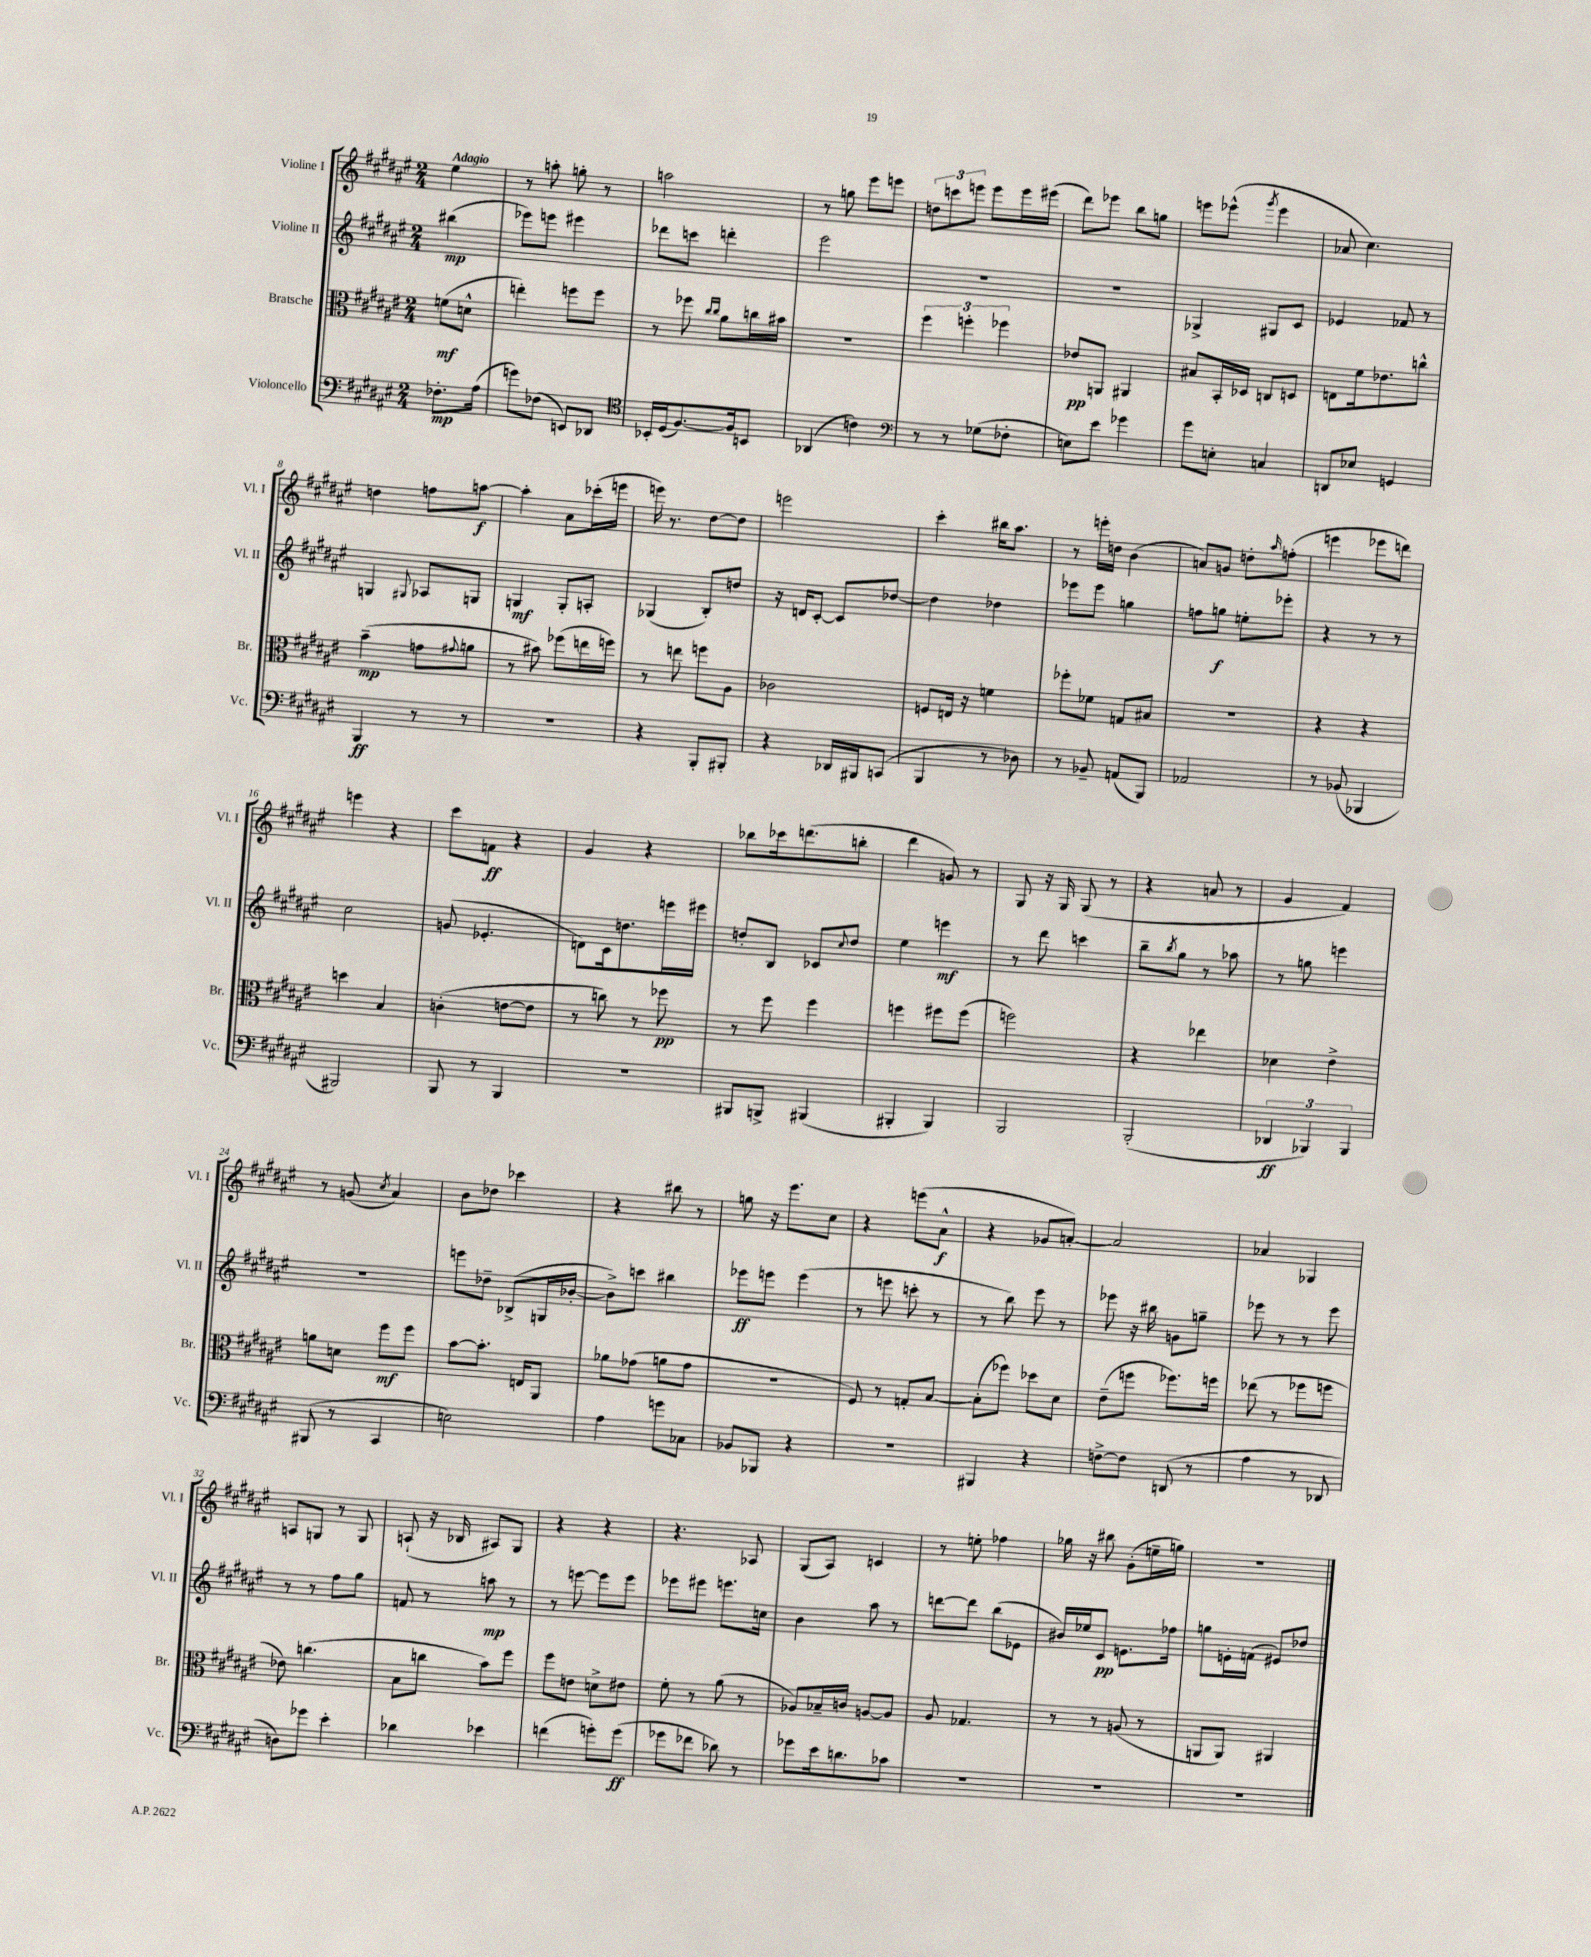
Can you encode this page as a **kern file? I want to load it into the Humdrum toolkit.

**kern	**dynam	**kern	**dynam	**kern	**dynam	**kern	**dynam
*part4	*part4	*part3	*part3	*part2	*part2	*part1	*part1
*staff4	*staff4	*staff3	*staff3	*staff2	*staff2	*staff1	*staff1
*I"Violoncello	*	*I"Bratsche	*	*I"Violine II	*	*I"Violine I	*
*I'Vc.	*	*I'Br.	*	*I'Vl. II	*	*I'Vl. I	*
*clefF4	*	*clefC3	*	*clefG2	*	*clefG2	*
*k[f#c#g#d#a#e#]	*	*k[f#c#g#d#a#e#]	*	*k[f#c#g#d#a#e#]	*	*k[f#c#g#d#a#e#]	*
*M2/4	*	*M2/4	*	*M2/4	*	*M2/4	*
=	=	=	=	=	=	=	=
!	!	!	!	!	!	!LO:TX:a:B:t=Adagio	!
8.F-X'\L	mp	(8fn\L	mf	(4bb#X\	mp	4ee#\	.
.	.	8dn^^\J	.	.	.	.	.
(16A#\Jk	.	.	.	.	.	.	.
=1	=1	=1	=1	=1	=1	=1	=1
8gn\L)	.	4een'\)	.	8eee-X\L)	.	8r	.
(8F-X\J	.	.	.	8eeen\J	.	8aan'\	.
8EEn/L)	.	8ffn\L	.	4eee#X\	.	8ggn'\	.
8DD-X/J	.	8ff\J	.	.	.	8r	.
=2	=2	=2	=2	=2	=2	=2	=2
*clefC4	*	*	*	*	*	*	*
16BB-X'/LL	.	8r	.	8ddd-X\L	.	2aan\	.
(16D#/J	.	.	.	.	.	.	.
[8.F#/)	.	8ff-X\	.	8cccn\J	.	.	.
.	.	16qqcc#/LL	.	.	.	.	.
.	.	16qqcc#/JJ	.	.	.	.	.
.	.	8a#\L	.	4dddn'\	.	.	.
16F#/k]	.	.	.	.	.	.	.
8BBn/J	.	16ccn\L	.	.	.	.	.
.	.	16b#X\JJ	.	.	.	.	.
=3	=3	=3	=3	=3	=3	=3	=3
(4AA-X/	.	2r	.	2eee#\	.	8r	.
.	.	.	.	.	.	8ggn\	.
4cn\)	.	.	.	.	.	8eee#\L	.
.	.	.	.	.	.	8eeen\J	.
=4	=4	=4	=4	=4	=4	=4	=4
*clefF4	*	*	*	*	*	*	*
8r	.	6ff#\	.	2r	.	12ddn\L	.
.	.	.	.	.	.	12cccn\	.
8r	.	.	.	.	.	.	.
.	.	6ffn'\	.	.	.	12eeen\J	.
(8G-X\L	.	.	.	.	.	8eee\L	.
.	.	6ff-X\	.	.	.	.	.
8F-X'\J	.	.	.	.	.	16eee\L	.
.	.	.	.	.	.	(16eee#X\JJ	.
=5	=5	=5	=5	=5	=5	=5	=5
8En\L)	.	8e-X/L	pp	2r	.	8ddd#\L)	.
8e#\J	.	8AAn/J	.	.	.	8eee-X\J	.
4g-X\	.	4AA#X/	.	.	.	8bb\L	.
.	.	.	.	.	.	8ggn\J	.
=6	=6	=6	=6	=6	=6	=6	=6
8g#\L	.	8B#X/L	.	4G-X^/	.	8eeen\L	.
8En'\J	.	16BB'/L	.	.	.	(8eee-X^^\J	.
.	.	16D-X/JJ	.	.	.	.	.
.	.	.	.	.	.	8qggg#/	.
4Cn/	.	8Cn/L	.	8G#X/L	.	4eee-\	.
.	.	8Dn/J	.	8c#/J	.	.	.
=7	=7	=7	=7	=7	=7	=7	=7
8DDn/L	.	8En\L	.	4e-X/	.	8a-X/	.
8E-X/J	.	16f#\k	.	.	.	4.cc#\)	.
.	.	8.e-X\	.	.	.	.	.
4GGn/	.	.	.	8f-X/	.	.	.
.	.	8ccn^^\J	.	8r	.	.	.
!!LO:LB:g=z
=8	=8	=8	=8	=8	=8	=8	=8
4BBB/	ff	(4b~\	mp	4Gn/	.	4ddn\	.
.	.	.	.	8qqG#X/	.	.	.
8r	.	8gn\L	.	8A-X/L	.	8ffn\L	.
.	.	8qqg#X/	.	.	.	.	.
8r	.	8an\J	.	8Gn/J	.	[8aan\J	f
=9	=9	=9	=9	=9	=9	=9	=9
2r	.	8r	.	4Gn/	mf	4aa'\]	.
.	.	8b#X\)	.	.	.	.	.
.	.	(8ff-X\L	.	8G'/L	.	8a#\L	.
.	.	16een\L	.	8An'/J	.	(16ccc-X'\L	.
.	.	16ffn\JJ)	.	.	.	16eeen\JJ	.
=10	=10	=10	=10	=10	=10	=10	=10
4r	.	8r	.	(4G-X/	.	16eeen\)	.
.	.	.	.	.	.	8.r	.
.	.	8een\	.	.	.	.	.
8BBB'/L	.	8ffn\L	.	8B'/L)	.	[8dd#\L	.
8BBB#X'/J	.	8A#\J	.	8ddn/J	.	8dd#\J]	.
=11	=11	=11	=11	=11	=11	=11	=11
4r	.	2c-X\	.	16r	.	2eeen\	.
.	.	.	.	16dn/KL	.	.	.
.	.	.	.	[8c#'/J	.	.	.
16DD-X/LL	.	.	.	8c#/L]	.	.	.
16BBB#X/J	.	.	.	.	.	.	.
(8CCn/J	.	.	.	[8dd-X/J	.	.	.
=12	=12	=12	=12	=12	=12	=12	=12
4BBB/	.	8Fn/L	.	4dd-\]	.	4ccc#'\	.
.	.	16En/Jk	.	.	.	.	.
.	.	16r	.	.	.	.	.
8r	.	4fn\	.	4dd-X\	.	16bb#X\KL	.
.	.	.	.	.	.	8.aa#\J	.
8D-X\)	.	.	.	.	.	.	.
=13	=13	=13	=13	=13	=13	=13	=13
8r	.	8ff-X'\L	.	8eee-X\L	.	8r	.
8BB-X~/	.	8f-X\J	.	8eee-\J	.	16eeen'\LL	.
.	.	.	.	.	.	16ddn\JJ	.
(8AAn/L	.	8Gn/L	.	4ggn\	.	(4b\	.
8BBB/J)	.	8B#X/J	.	.	.	.	.
=14	=14	=14	=14	=14	=14	=14	=14
2AA-X/	.	2r	.	8ffn\L	.	8an/L)	.
.	.	.	.	8ggn\J	f	8gn/J	.
.	.	.	.	8een'\L	.	8ddn'\L	.
.	.	.	.	.	.	16qqaa#/	.
.	.	.	.	8eee-X'\J	.	(8ffn'\J	.
=15	=15	=15	=15	=15	=15	=15	=15
8r	.	4r	.	4r	.	4eeen\	.
(8BB-X/	.	.	.	.	.	.	.
4BBB-X/	.	4r	.	8r	.	8eee-X\L	.
.	.	.	.	8r	.	8dddn\J)	.
!!LO:LB:g=z
=16	=16	=16	=16	=16	=16	=16	=16
2BBB#X/)	.	4ddn\	.	2cc#\	.	4eeen\	.
.	.	4B/	.	.	.	4r	.
=17	=17	=17	=17	=17	=17	=17	=17
8BBB/	.	(4cn'\	.	(8gn/	.	8ccc#\L	.
8r	.	.	.	4.e-X'/	.	8fn\J	ff
4BBB/	.	[8en\L	.	.	.	4r	.
.	.	8e\J]	.	.	.	.	.
=18	=18	=18	=18	=18	=18	=18	=18
2r	.	8r	.	8dn\L)	.	4g#/	.
.	.	8ccn\)	.	16c#\k	.	.	.
.	.	.	.	8.ddn\	.	.	.
.	.	8r	.	.	.	4r	.
.	.	8ff-X\	pp	16eeen\L	.	.	.
.	.	.	.	16eee#X\JJ	.	.	.
=19	=19	=19	=19	=19	=19	=19	=19
8BBB#X/L	.	8r	.	8ddn'/L	.	8bb-X\L	.
8BBBn^/J	.	8ff#\	.	8B/J	.	16ccc-X\k	.
.	.	.	.	.	.	(8.dddn\	.
(4BBB#X/	.	4ff#\	.	8c-X/L	.	.	.
.	.	.	.	8qqcc#/	.	.	.
.	.	.	.	8dd/J	.	8bbn'\J	.
=20	=20	=20	=20	=20	=20	=20	=20
4BBB#X'/	.	4ffn\	.	4ee#\	.	4ddd#\	.
4BBB#/)	.	8ff#X\L	.	4eeen\	mf	8gn/)	.
.	.	(8ff#\J	.	.	.	8r	.
=21	=21	=21	=21	=21	=21	=21	=21
2BBB/	.	2ffn\)	.	8r	.	8G#/	.
.	.	.	.	8ddd#\	.	16r	.
.	.	.	.	.	.	16G#/	.
.	.	.	.	4cccn\	.	(8G#/	.
.	.	.	.	.	.	8r	.
=22	=22	=22	=22	=22	=22	=22	=22
(2BBB'/	.	4r	.	8bb~\L	.	4r	.
.	.	.	.	8qbb/	.	.	.
.	.	.	.	8gg#\J	.	.	.
.	.	4ee-X\	.	8r	.	8an/	.
.	.	.	.	8aa-X\	.	8r	.
=23	=23	=23	=23	=23	=23	=23	=23
6DD-X/	ff	4d-X\	.	8r	.	4g#/	.
.	.	.	.	8ggn\	.	.	.
6BBB-X/)	.	.	.	.	.	.	.
.	.	4e#^\	.	4eeen\	.	4f#/)	.
6BBB-/	.	.	.	.	.	.	.
!!LO:LB:g=z
=24	=24	=24	=24	=24	=24	=24	=24
(8BBB#X/	.	8an\L	.	2r	.	8r	.
8r	.	8dn\J	.	.	.	(8gn/	.
.	.	.	.	.	.	8qcc#/	.
4CC#/	.	8ff#\L	mf	.	.	4a#/)	.
.	.	8ff#\J	.	.	.	.	.
=25	=25	=25	=25	=25	=25	=25	=25
2En\)	.	[8b\L	.	8eeen\L	.	8b\L	.
.	.	8.b'\J]	.	8dd-X~\J	.	8dd-X\J	.
.	.	.	.	(8B-X^/L	.	4ccc-X\	.
.	.	16En/KL	.	.	.	.	.
.	.	8AA#/J	.	16Gn/L	.	.	.
.	.	.	.	[16b-X'/JJ	.	.	.
=26	=26	=26	=26	=26	=26	=26	=26
4A#\	.	8a-X\L	.	8b-^\L])	.	4r	.
.	.	(8g-X\J	.	8cccn\J	.	.	.
8gn\L	.	8an\L	.	4bb#X\	.	8bb#X\	.
8C-X\J	.	8g-\J	.	.	.	8r	.
=27	=27	=27	=27	=27	=27	=27	=27
8BB-X/L	.	2r	.	8eee-X\L	ff	8ggn\	.
8BBB-X/J	.	.	.	8eeen\J	.	16r	.
.	.	.	.	.	.	8.eee#\L	.
4r	.	.	.	(4eee\	.	.	.
.	.	.	.	.	.	8cc#\J	.
=28	=28	=28	=28	=28	=28	=28	=28
2r	.	8F#/)	.	8r	.	4r	.
.	.	8r	.	8eeen\	.	.	.
.	.	8Gn'/L	.	8cccn'\	.	(8eeen\L	.
.	.	[8B/J	.	8r	.	8a#^^\J	f
=29	=29	=29	=29	=29	=29	=29	=29
4BBB#X/	.	(8B'\L]	.	8r	.	4r	.
.	.	8ff-X\J)	.	8bb\)	.	.	.
4r	.	8dd-X\L	.	8eee#\	.	8g-X/L	.
.	.	8d#\J	.	8r	.	[8an'/J)	.
=30	=30	=30	=30	=30	=30	=30	=30
[8Fn^\L	.	(8e#~\L	.	8eee-X\	.	2a/]	.
8F\J]	.	8ffn\J	.	16r	.	.	.
.	.	.	.	16bb#X\	.	.	.
(8DDn/	.	8.ff-X\L)	.	8gn\L	.	.	.
8r	.	.	.	8ggn~\J	.	.	.
.	.	16ffn\Jk	.	.	.	.	.
=31	=31	=31	=31	=31	=31	=31	=31
4A#\	.	(8ee-X\	.	8eee-X\	.	4a-X/	.
.	.	8r	.	8r	.	.	.
8r	.	8ff-X\L	.	8r	.	4G-X/	.
8DD-X/	.	8ffn\J	.	8eee-\	.	.	.
!!LO:LB:g=z
=32	=32	=32	=32	=32	=32	=32	=32
8Dn\L)	.	8e-X\)	.	8r	.	8An/L	.
8g-X\J	.	(4.ccn\	.	8r	.	8Gn/J	.
4e#'\	.	.	.	8ff#\L	.	8r	.
.	.	.	.	8gg#\J	.	8G/	.
=33	=33	=33	=33	=33	=33	=33	=33
4d-X\	.	8B\L	.	8fn/	.	(8An`/	.
.	.	8ccn\J	.	8r	.	16r	.
.	.	.	.	.	.	16B-X/	.
4e-X\	.	8b\L)	.	8aan\	mp	8A#X/L)	.
.	.	8ff#\J	.	8r	.	8G#/J	.
=34	=34	=34	=34	=34	=34	=34	=34
(4fn\	.	8ff#\L	.	8r	.	4r	.
.	.	8en\J	.	[8eeen\	.	.	.
8gn'\L)	.	8dn^\L	.	8eee\L]	.	4r	.
(8g\J	ff	8e#X\J	.	8eee\J	.	.	.
=35	=35	=35	=35	=35	=35	=35	=35
8g-X\L	.	8f#'\	.	8eee-X\L	.	4.r	.
8f-X\J	.	8r	.	8eee#X\J	.	.	.
8d-X\)	.	(8a#\	.	8.eeen\L	.	.	.
8r	.	8r	.	.	.	8A-X/	.
.	.	.	.	16ccn\Jk	.	.	.
=36	=36	=36	=36	=36	=36	=36	=36
8g-X\L	.	8A-X/L)	.	4b\	.	(8G#/L	.
16e#\k	.	16B-X~/L	.	.	.	8A#/J)	.
8.dn\	.	16cn/JJ	.	.	.	.	.
.	.	[8An/L	.	8aa#\	.	4cn/	.
8c-X\J	.	8A/J]	.	8r	.	.	.
=37	=37	=37	=37	=37	=37	=37	=37
2r	.	8A#/	.	[8dddn\L	.	8r	.
.	.	4.G-X/	.	8ddd\J]	.	8een'\	.
.	.	.	.	(8bb\L	.	4ff-X\	.
.	.	.	.	8e-X\J	.	.	.
=38	=38	=38	=38	=38	=38	=38	=38
2r	.	8r	.	16b#X/LL)	.	16gg-X\	.
.	.	.	.	16ee-X/J	.	16r	.
.	.	8r	.	8c#/J	pp	8bb#X\	.
.	.	(8An/	.	8.en\L	.	(8g#'\L	.
.	.	8r	.	.	.	16een~\L	.
.	.	.	.	16ff-X\Jk	.	16ggn\JJ)	.
=39	=39	=39	=39	=39	=39	=39	=39
2r	.	8AAn/L	.	8ggn\L	.	2r	.
.	.	8AA/J)	.	16en'\L	.	.	.
.	.	.	.	(16fn\JJ	.	.	.
.	.	4AA#X/	.	8e#X/L)	.	.	.
.	.	.	.	8dd-X/J	.	.	.
==	==	==	==	==	==	==	==
*-	*-	*-	*-	*-	*-	*-	*-
